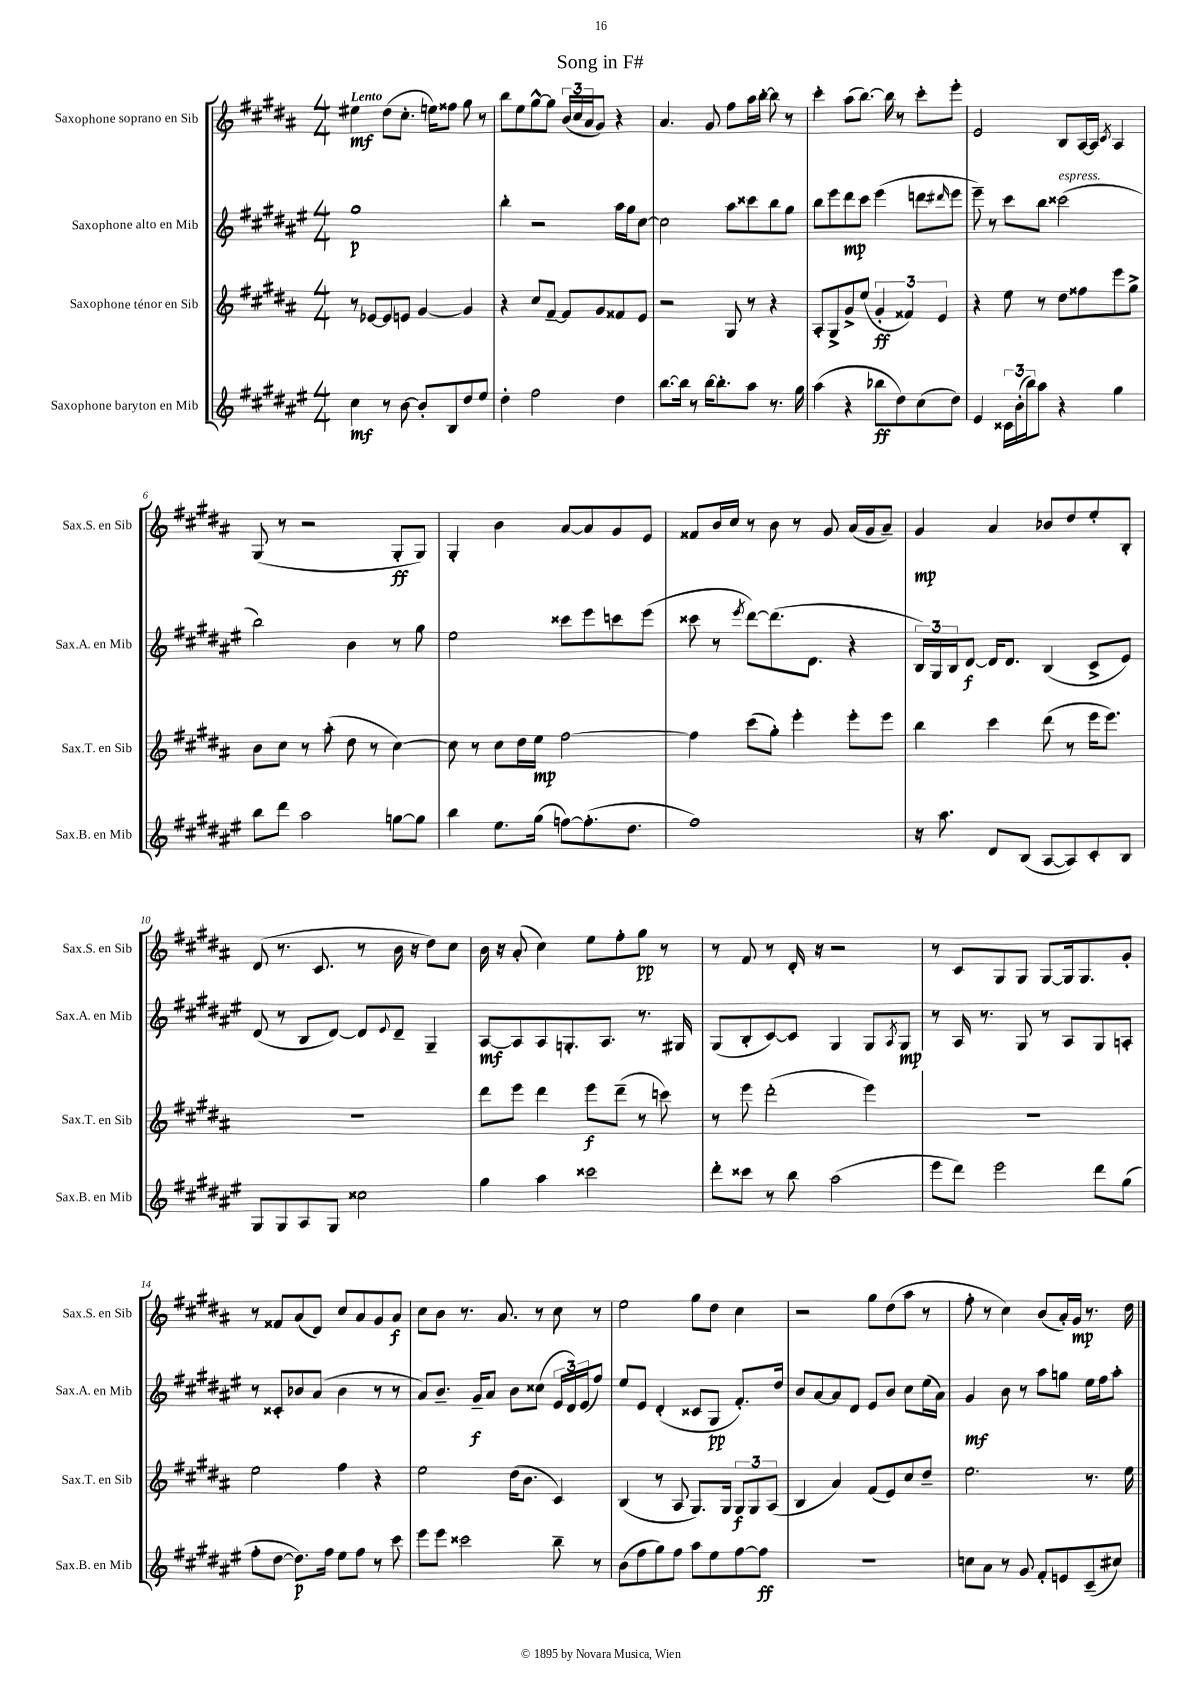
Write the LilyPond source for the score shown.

\header { title = "Song in F#" }
<<
\new StaffGroup <<
\new Staff = "s0" \with { instrumentName = "Saxophone soprano en Sib" shortInstrumentName = "Sax.S. en Sib" } {
    \clef treble \key b \major \numericTimeSignature \time 4/4 \tempo "Lento"
    eis''4\mf dis''8( cis''8.-. e''16) fisis''8 gis''8 r8 |
    b''8 e''8 gis''8~-^ gis''8 \tuplet 3/2 { b'16( cis''16 ais'16 } gis'8) r4 |
    ais'4. gis'8 fis''8 ais''16 b''16~-. b''8 r8 |
    cis'''4-. ais''8( b''8.~) b''16 r8 cis'''8-. e'''8-. |
    e'2 b8 ais16~ ais16 \acciaccatura { cis'8 } ais4 |
    gis8( r8 r2 gis8-.\ff gis8) |
    gis4-. b'4 ais'8~ ais'8 gis'8 e'8 |
    fisis'8 b'16 cis''16 r8 b'8 r8 gis'8 ais'16( gis'16 ais'8--) |
    gis'4\mp ais'4 bes'8 dis''8 e''8-. b8-. |
    dis'8( r8. cis'8. r8 b'16 r16 dis''8) cis''8 |
    b'16 r16 ais'8-.( cis''4) e''8 fis''8-. gis''8\pp r8 |
    r8 fis'8 r8 dis'16-. r16 r2 |
    r8 cis'8 gis8 gis8 gis8~ gis16 gis8. gis'8-. |
    r8 fisis'8 ais'8( dis'8) cis''8 ais'8 gis'8 ais'8\f |
    cis''8 b'8 r8. ais'8. r8 cis''8 r8 |
    e''2 gis''8 dis''8 cis''4 |
    r2 gis''8 dis''8( ais''8 r8 |
    fis''8-. r8 cis''4) b'8( ais'16-.) gis'16\mp r8. dis''16 \bar "|." |
}
\new Staff = "s1" \with { instrumentName = "Saxophone alto en Mib" shortInstrumentName = "Sax.A. en Mib" } {
    \clef treble \key fis \major \numericTimeSignature \time 4/4
    gis''1\p |
    b''4-. r2 ais''16 gis''16 cis''8~ |
    cis''2 ais''8 cisis'''8 b''8 gis''8 |
    b''8 eis'''8 dis'''8\mp cis'''8 eis'''4( d'''8 \grace { dis'''16 } eis'''8 |
    eis'''8--) r8 cis'''8 b''8 cisis'''2^\markup { \italic "espress." }( |
    b''2) b'4 r8 gis''8 |
    eis''2 cisis'''8 eis'''8 c'''8 eis'''8( |
    cisis'''8 r8 \acciaccatura { eis'''8 } dis'''8~) dis'''8.( dis'8. r4 |
    \tuplet 3/2 { b16) gis16 b16 } dis'8~\f dis'16 dis'8. b4( cis'8-> eis'8) |
    dis'8( r8 b8 dis'8~) dis'8 \appoggiatura { eis'8 } dis'8-- gis4-- |
    ais8~\mf ais8 ais8 g8.-. ais8. r8. gis16 |
    gis8( b8-. cis'8~) cis'8 gis4 gis8 \acciaccatura { ais8 } gis8\mp |
    r8 ais16 r8. gis8 r8 ais8 gis8 a8-. |
    r8 cisis'8-. bes'8 ais'8( bes'4 r8 r8 |
    ais'8) b'8.-- gis'16--\f ais'8 b'8 cisis''8( \tuplet 3/2 { eis'16 dis'16) eis'16( } fis''8) |
    eis''8 eis'8 dis'4-.( cisis'8 gis8\pp fis'8.-.) dis''16 |
    b'8 ais'8~ ais'8 dis'8 eis'8 b'8 cis''8 eis''16( ais'16) |
    gis'4\mf b'8 r8 ais''8 g''8 eis''16 fis''16 ais''8-. \bar "|." |
}
\new Staff = "s2" \with { instrumentName = "Saxophone ténor en Sib" shortInstrumentName = "Sax.T. en Sib" } {
    \clef treble \key b \major \numericTimeSignature \time 4/4
    r8 ees'8~ ees'8 e'8 gis'4~ gis'4 |
    r4 cis''8 fis'8~-- fis'8 gis'8 fisis'8 e'8 |
    r2 gis8 r8 r4 |
    ais8-. gis8-> gis'8-> e''8( \tuplet 3/2 { gis'4-.\ff fisis'4) e'4 } |
    r4 e''8 r8 dis''8 fisis''8 e'''8 gis''8-> |
    b'8 cis''8 r8 ais''8-.( dis''8 r8 cis''4~) |
    cis''8 r8 cis''8 dis''16 e''16\mp fis''2~ |
    fis''4 cis'''8( gis''8-.) e'''4-. e'''8-. e'''8 |
    b''4 cis'''4 dis'''8( r8 e'''16 e'''8.) |
    R1 |
    dis'''8 e'''8 dis'''4 e'''8\f dis'''8--( r8 c'''8) |
    r8 e'''8 dis'''2-.( e'''4) |
    r1 |
    e''2 fis''4 r4 |
    e''2 dis''16( b'8. cis'4) |
    b4( r8 ais8 gis8.) gis16 \tuplet 3/2 { gis8\f gis8 ais8( } |
    b4 ais'4) fis'8( e'8) cis''8 dis''8-- |
    e''2. r8. e''16 \bar "|." |
}
\new Staff = "s3" \with { instrumentName = "Saxophone baryton en Mib" shortInstrumentName = "Sax.B. en Mib" } {
    \clef treble \key fis \major \numericTimeSignature \time 4/4
    cis''4\mf r8 b'8~ b'8-. b8 dis''8 eis''8 |
    dis''4-. fis''2 dis''4 |
    b''8.~ b''16 r8 b''16~ b''8.-. ais''8 r8. gis''16 |
    ais''4( r4 bes''8\ff dis''8) cis''8( dis''8) |
    eis'4 \tuplet 3/2 { cisis'16 b'16-.( b''16) } ais''8 r4 gis''4 |
    b''8 dis'''8 ais''2 g''8~ g''8 |
    b''4 eis''8. gis''16( f''8~) f''8.-.( dis''8. |
    fis''1) |
    r16 ais''8. dis'8 b8( ais8~ ais8) cis'8-. b8 |
    gis8 gis8 ais8 gis8 cisis''2 |
    gis''4 ais''4 cisis'''2 |
    dis'''8-. cisis'''8 r8 b''8 ais''2( |
    eis'''8 dis'''8) eis'''2 dis'''8 gis''8( |
    fis''8-. dis''8~ dis''8.\p) fis''16 eis''8 fis''8 r8 cis'''8 |
    eis'''8 eis'''8 cisis'''2 b''8-- r8 |
    b'8( fis''8 gis''8) fis''8 ais''8 eis''8 fis''8~ fis''8\ff |
    R1 |
    c''8 ais'8 r8 gis'8 fis'8-. e'8 cis'8--( cis''8) \bar "|." |
}
>>
>>
